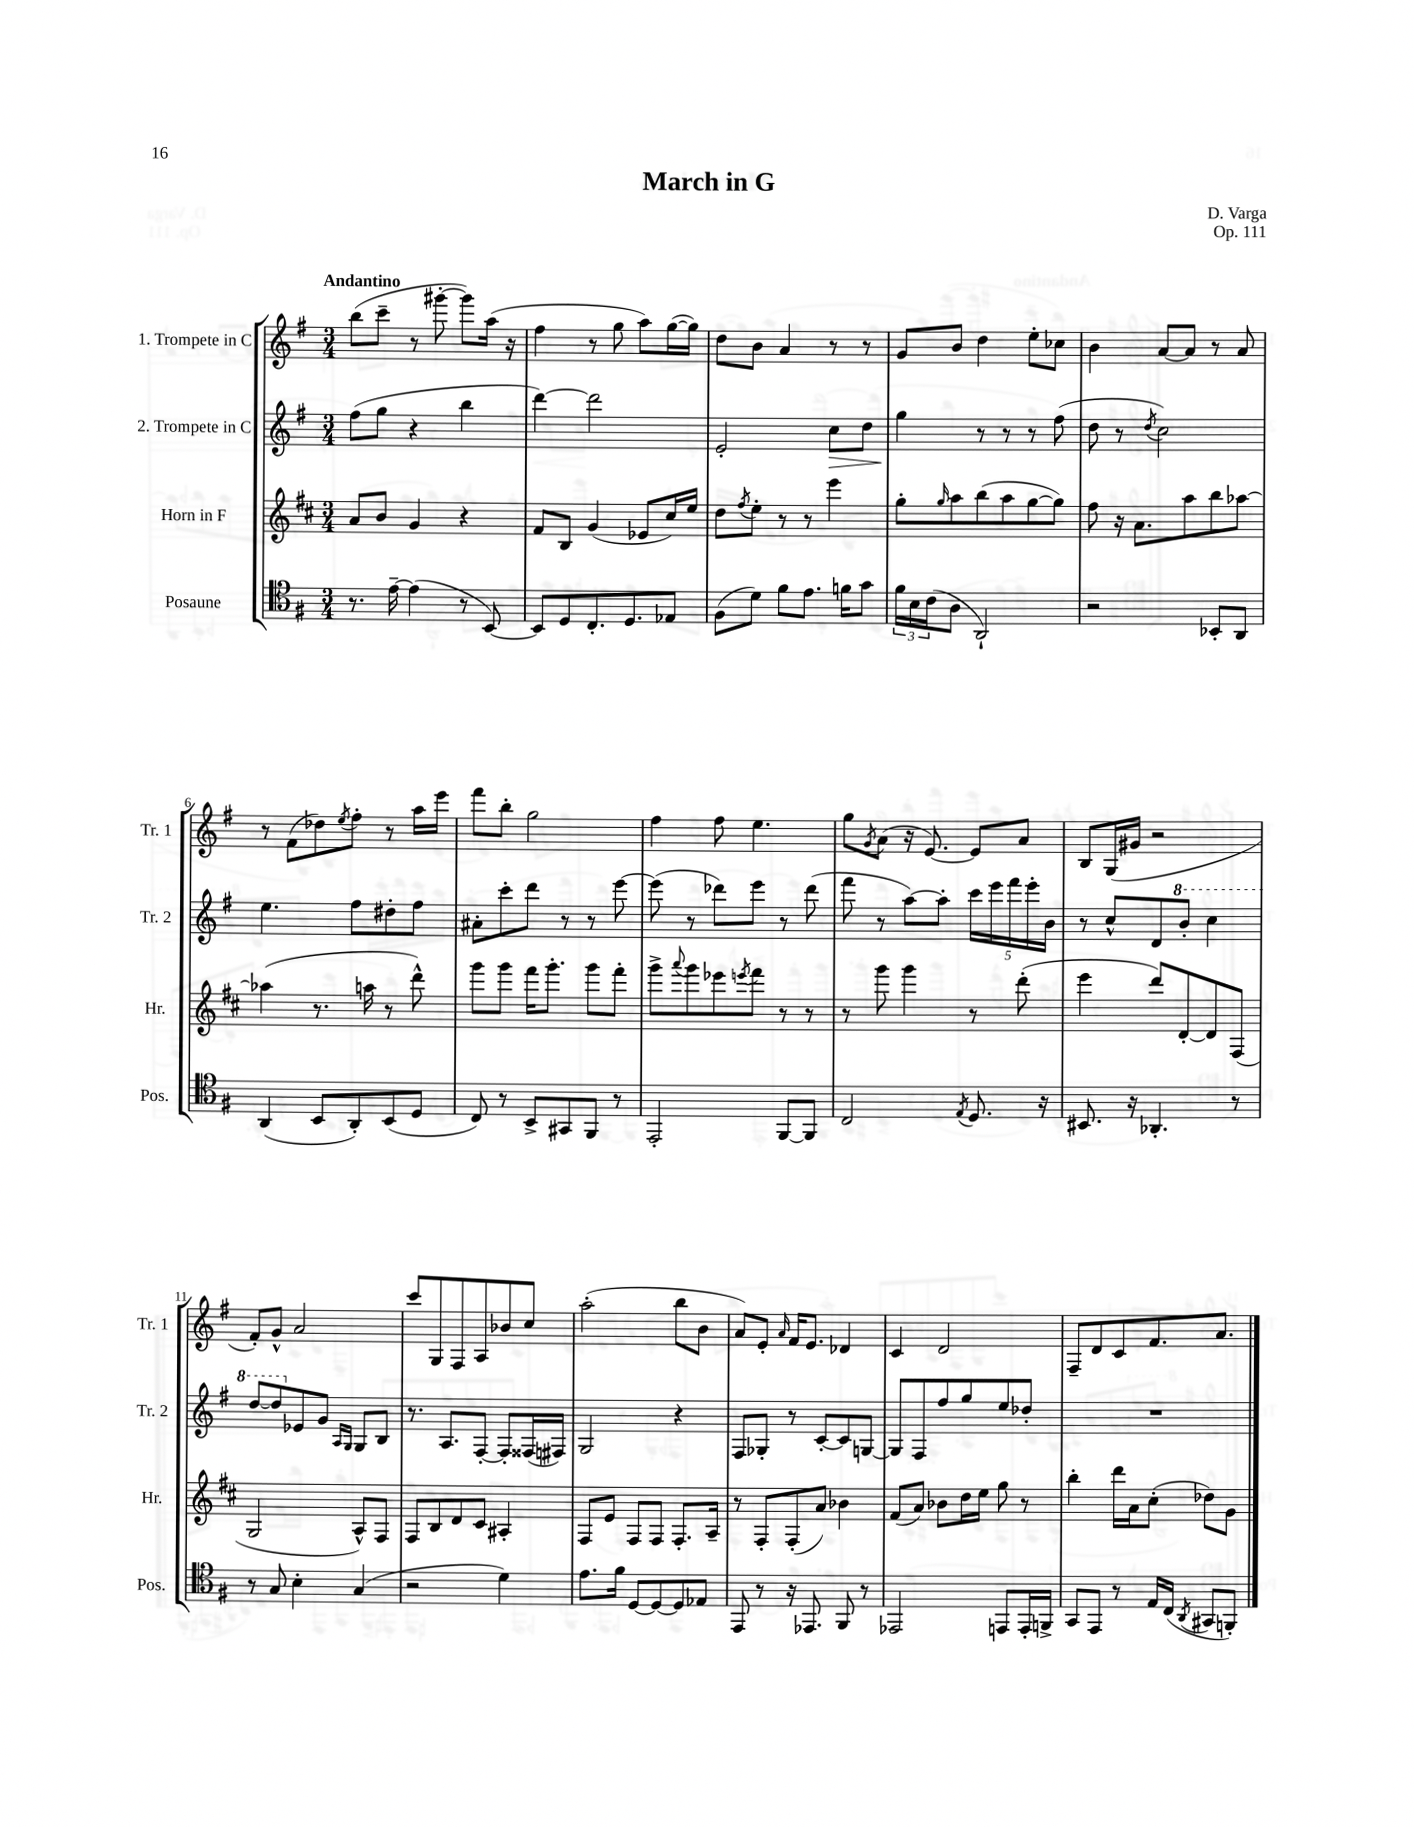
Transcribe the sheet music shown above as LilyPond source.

\header { title = "March in G" composer = "D. Varga" opus = "Op. 111" }
<<
\new StaffGroup <<
\new Staff = "s0" \with { instrumentName = "1. Trompete in C" shortInstrumentName = "Tr. 1" } {
    \clef treble \key g \major \numericTimeSignature \time 3/4 \tempo "Andantino"
    b''8( c'''8-- r8 gis'''8~-. gis'''8) a''16( r16 |
    fis''4 r8 g''8 a''8) g''16~( g''16) |
    d''8 b'8 a'4 r8 r8 |
    g'8 b'8 d''4 e''8-. ces''8 |
    b'4 a'8~ a'8 r8 a'8 |
    r8 fis'8( des''8) \acciaccatura { e''8 } fis''8-. r8 a''16 e'''16 |
    fis'''8 b''8-. g''2 |
    fis''4 fis''8 e''4. |
    g''8 \acciaccatura { g'8 } a'8( r16 e'8.~) e'8 a'8 |
    b8 g16( gis'16 r2 |
    fis'8-.) g'8-^ a'2 |
    c'''8 g8 fis8 a8 bes'8 c''8 |
    a''2-.( b''8 b'8 |
    a'8) e'8-. \grace { a'16 } fis'16 e'8. des'4 |
    c'4 d'2 |
    fis8-- d'8 c'8 fis'8. a'8. \bar "|." |
}
\new Staff = "s1" \with { instrumentName = "2. Trompete in C" shortInstrumentName = "Tr. 2" } {
    \clef treble \key g \major \numericTimeSignature \time 3/4
    fis''8( g''8 r4 b''4 |
    d'''4~) d'''2 |
    e'2-. c''8\> d''8 |
    g''4\! r8 r8 r8 fis''8( |
    d''8 r8 \acciaccatura { d''8 } c''2) |
    e''4. fis''8 dis''8-. fis''8 |
    ais'8-. c'''8-. d'''8 r8 r8 e'''8~ |
    e'''8( r8 des'''8) e'''8 r8 des'''8( |
    fis'''8 r8 a''8~) a''8-. \tuplet 5/4 { c'''16 e'''16 fis'''16 e'''16-. b'16 } |
    r8 c''8-^ d'8 \ottava #1 b''8-. c'''4 |
    d'''8~ d'''8 \ottava #0 ees'8 g'8 \grace { a16 g16 } g8 b8 |
    r8. a8. fis8~-. fis8-. fisis16( fis16) |
    g2 r4 |
    fis8 ges8-. r8 c'8~-. c'8 g8~ |
    g8 fis8 fis''8 g''8 e''8 des''8-. |
    R2. \bar "|." |
}
\new Staff = "s2" \with { instrumentName = "Horn in F" shortInstrumentName = "Hr." } {
    \clef treble \key d \major \numericTimeSignature \time 3/4
    a'8 b'8 g'4 r4 |
    fis'8 b8 g'4( ees'8 cis''16) e''16 |
    d''8 \acciaccatura { fis''8 } e''8-. r8 r8 e'''4 |
    g''8-. \grace { g''16 } a''8 b''8( a''8 g''8~ g''8) |
    fis''8 r16 a'8. a''8 b''8 aes''8~ |
    aes''4( r8. a''16 r8 d'''8-^) |
    g'''8 g'''8 fis'''16 g'''8.-. g'''8 fis'''8-. |
    g'''8-> \appoggiatura { a'''8 } g'''8 ees'''8 \acciaccatura { e'''8 } fis'''8 r8 r8 |
    r8 g'''8 g'''4 r8 d'''8-.( |
    e'''4 d'''8) d'8~-. d'8 fis8( |
    g2 a8-^) fis8 |
    fis8 b8 d'8 cis'8 ais4-. |
    fis8 e'8 fis8 fis8 fis8.-. a16-- |
    r8 fis8-. fis8-.( a'8) bes'4 |
    fis'8( a'8) bes'8 d''16 e''16 g''8 r8 |
    b''4-. d'''16 a'16 cis''8-.( des''8) g'8 \bar "|." |
}
\new Staff = "s3" \with { instrumentName = "Posaune" shortInstrumentName = "Pos." } {
    \clef tenor \key g \major \numericTimeSignature \time 3/4
    r8. e'16~-- e'4( r8 b,8~) |
    b,8 d8 c8.-. d8. ees8 |
    fis8( d'8) fis'8 e'8. f'16 g'8 |
    \tuplet 3/2 { fis'16 b16 c'16( } a8 a,2-!) |
    r2 bes,8-. a,8 |
    a,4( b,8 a,8-.) b,8( d8 |
    c8) r8 b,8-> gis,8 fis,8 r8 |
    e,2-. fis,8~ fis,8 |
    c2 \acciaccatura { e8 } d8. r16 |
    bis,8. r16 aes,4.-. r8 |
    r8 g8 b4-. g4( |
    r2 d'4) |
    e'8. fis'16 d8~ d8~ d8 ees8 |
    e,8 r8 r16 ees,8. fis,8 r8 |
    ees,2 e,8 e,16-. f,16-> |
    g,8 e,8 r8 e16 c16( \acciaccatura { a,8 } gis,8 f,8-.) \bar "|." |
}
>>
>>
